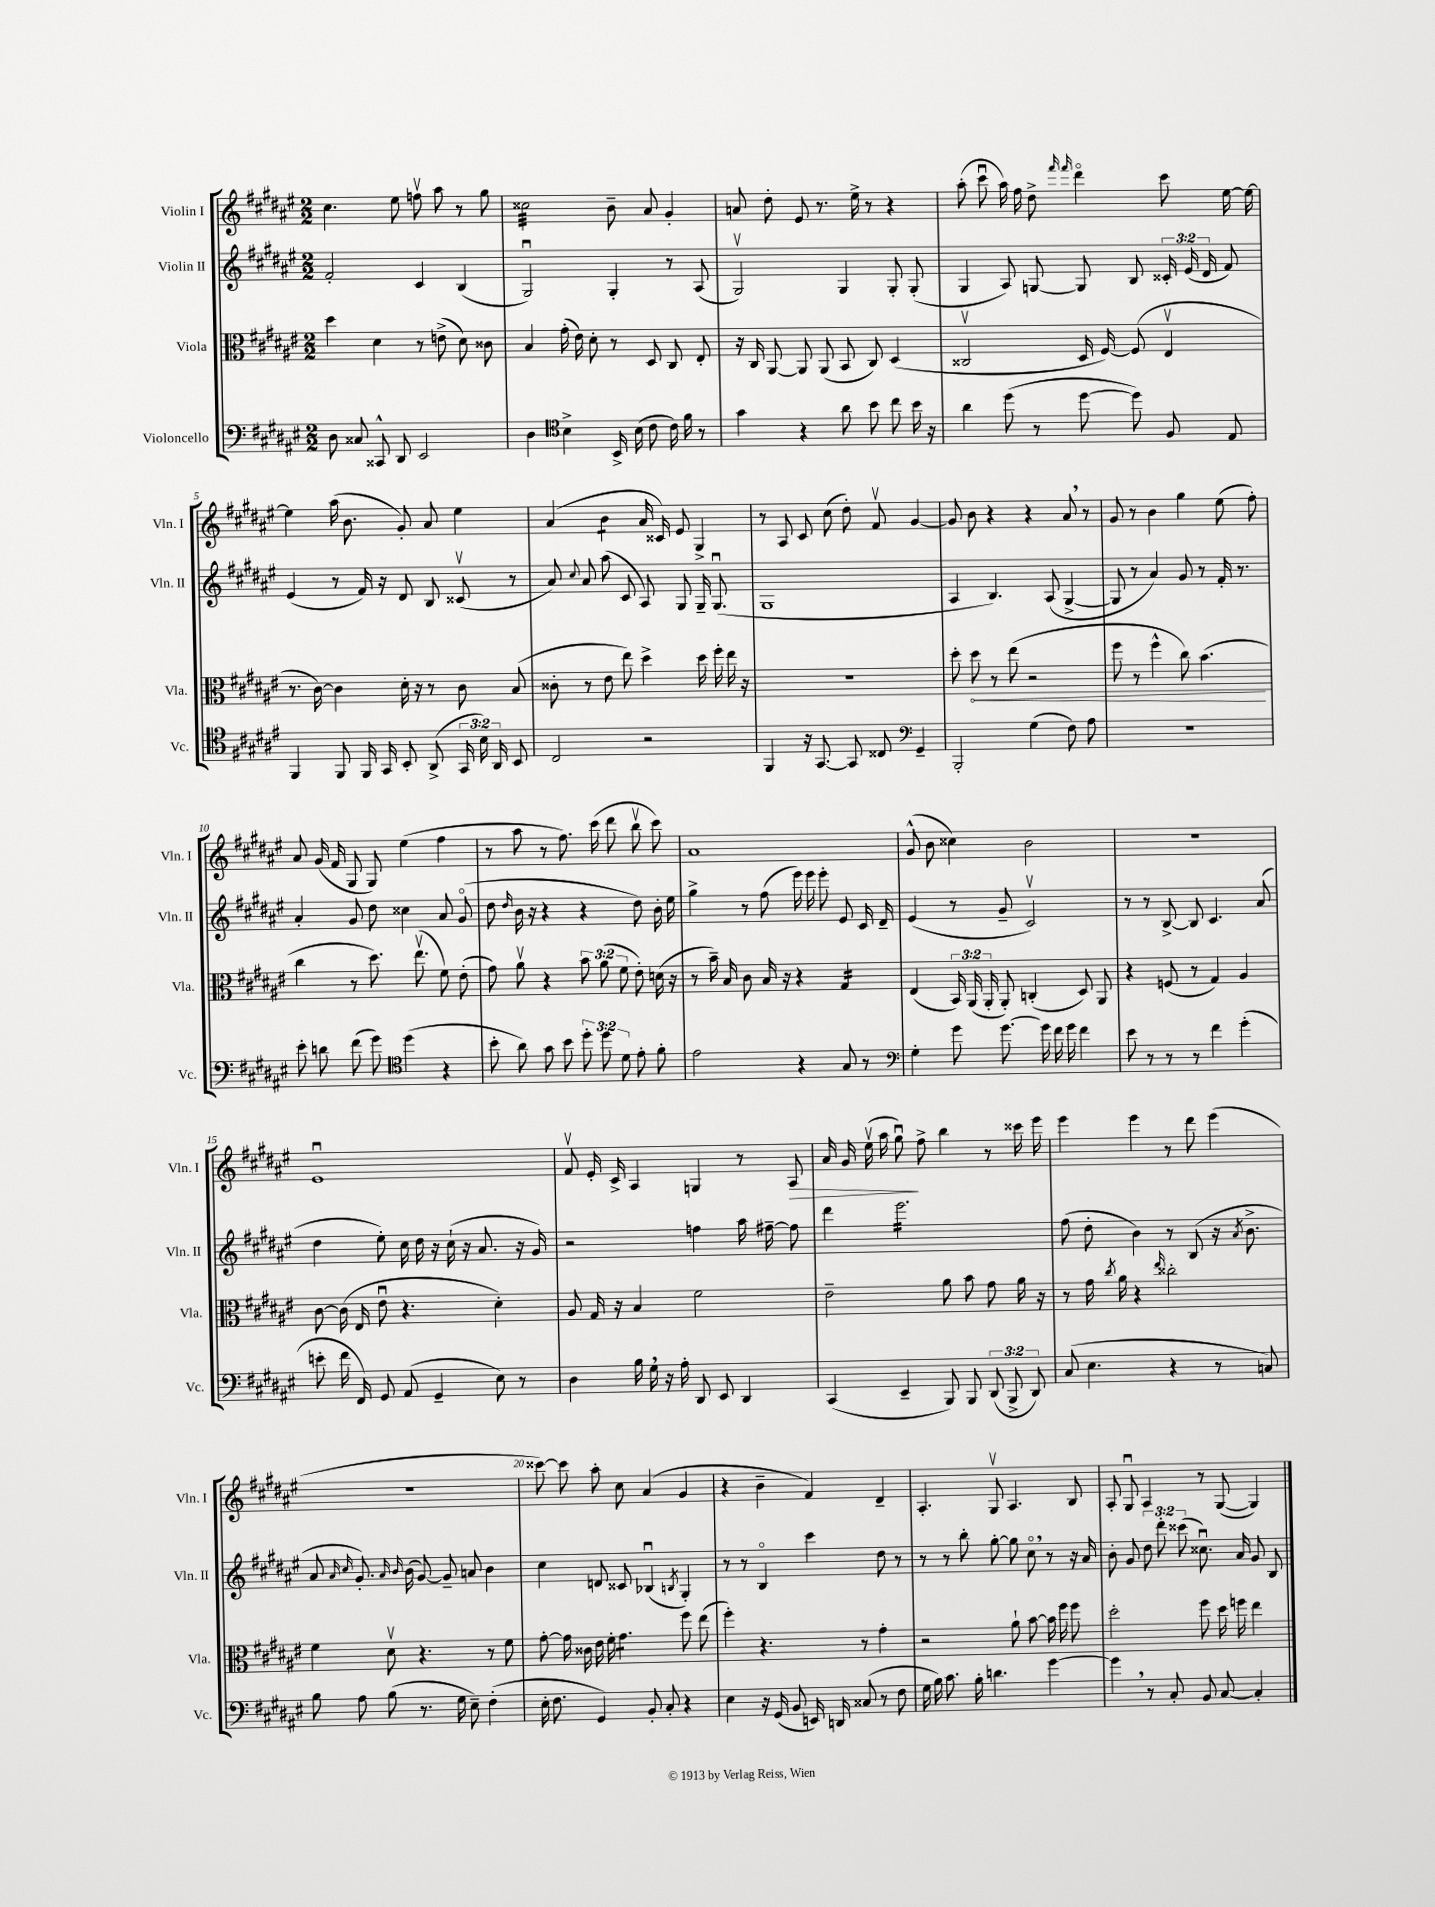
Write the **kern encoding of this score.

**kern	**kern	**kern	**kern
*staff4	*staff3	*staff2	*staff1
*clefF4	*clefC3	*clefG2	*clefG2
*k[f#c#g#d#a#e#]	*k[f#c#g#d#a#e#]	*k[f#c#g#d#a#e#]	*k[f#c#g#d#a#e#]
*M2/2	*M2/2	*M2/2	*M2/2
8D#	4dd#	2f#'	4.cc#
8C##	.	.	.
8CC##^^	4d#	.	.
8DD#	.	.	8ee#
2EE#	8r	4c#	8ffv
.	(8e^	.	8aa#
.	8d#)	(4B	8r
.	8c##	.	8gg#
=	=	=	=
4D#	4B	2G#u)	2cc##
*clefC4	*	*	*
4B^	(16g#'	.	.
.	16e#)	.	.
.	8d#'	.	.
16BB^	8r	4G#'	8b~
(16B	.	.	.
8c#	8D#	.	8a#
16c#)	8C#	8r	4g#'
16f#	.	.	.
8r	8E#'	(8A#	.
=	=	=	=
4g#	16r	2G#v)	8a
.	16C#	.	.
.	[8AA#	.	8dd#'
4r	8AA#]	.	8e#
.	(8AA#	.	8.r
8a#	8BB	4G#	.
.	.	.	16ee#^
8b	8C#)	.	8r
8cc#	(4D#	8G#'	4r
16b	.	(8G#'	.
16r	.	.	.
=	=	=	=
4a#	2C##v	4G#	(8aa#'
.	.	.	8ccc#u
(8dd#	.	8A#)	16aa#)
.	.	.	16ff#
8r	.	[8G	8dd#^
.	.	.	16qqfff#
.	.	.	16qqfff#
[8dd#	16D#	8G]	4ddd#o
.	[16F#)	.	.
8dd#])	(8F#]	8B	.
8F#	4E#v	24c##'	8ccc#
.	.	(24e#	.
.	.	24d#	.
8E#	.	8f#)	[16ee#
.	.	.	16ee#_
=	=	=	=
4FF#	8.r	(4e#	4ee#]
.	[16c#)	.	.
8FF#	4c#]	8r	(16aa#
.	.	.	8.b
16FF#	.	16f#)	.
16GG#	.	16r	.
8BB'	16d#'	8d#	8g#')
.	16r	.	.
(8AA#^	8r	8B	8a#
24GG#	8c#	(8c##v	4ee#
24B)	.	.	.
24AA#	.	.	.
8BB	(8B	8r	.
=	=	=	=
2C#	8c##'	8a#)	(4a#
.	.	8qqcc#	.
.	8r	8a#	.
.	8e#	(8aa#	4b
.	8ee#)	8c#	.
2r	4dd#^	8A#)	16a#
.	.	.	16c##)
.	.	8G#	8e#
.	16dd#	16G#~	4G#^
.	16ff#'	(8.G#u	.
.	16ee#	.	.
.	16r	.	.
=	=	=	=
4FF#	1r	1G#	8r
.	.	.	8A#
16r	.	.	8c#
[8.GG#	.	.	.
.	.	.	(8cc#
8GG#]	.	.	8dd#')
8C##	.	.	8f#v
*clefF4	*	*	*
4GG#~	.	.	[4g#
=	=	=	=
2BBB'	8dd#'	4A#	8g#]
.	8dd#	.	8b
.	8r	4.B)	4r
.	(8ee#	.	.
(4G#	2r	.	4r
.	.	(8A#	.
8F#)	.	[4G#^	8a#
8A#	.	.	8r
=	=	=	=
1r	8ff#	8G#]	8g#
.	8r	8r	8r
.	4ff#^^	4a#)	4b
.	8cc#)	8g#	4gg#
.	(4.b	8r	.
.	.	16f#'	(8ee#
.	.	8.r	.
.	.	.	8ff#')
=	=	=	=
8e#'	4cc#	4a#'	8a#
8d	.	.	(16g#
.	.	.	16f#
(8f#	8r	8g#	8G#
8g#)	8.dd#)	8dd#	8G#)
*clefC4	*	*	*
(4dd#	.	4cc##	(4ee#
.	(8.ee#v	.	.
4r	8f#)	8a#	4ff#
.	(8e#'	(8g#o	.
=	=	=	=
8b'	8g#)	8dd#	8r
.	.	16qqdd#	.
8a#)	8a#v	16b	8aa#
.	.	16r	.
8g#	4r	4r	8r
8b	.	.	8.ff#)
12dd#'	12b	4r	.
.	.	.	(16ccc#
12dd#	(12a#	.	.
.	.	.	8ddd#
12d#	12f#	.	.
8e#'	8e#')	8dd#)	8bbv
8f#'	(16d	16b'	8ccc#)
.	16r	16ee#	.
=	=	=	=
2e#	8r	4gg#^	1a#
.	16b~)	.	.
.	16B	.	.
.	8c#	8r	.
.	16B	(8ff#	.
.	16r	.	.
4r	4r	16eee#)	.
.	.	16eee#	.
.	.	8eee#'	.
8G#	4G#	8e#	.
8r	.	16c#	.
.	.	16d#~	.
=	=	=	=
*clefF4	*	*	*
4G#'	(4E#	(4e#	(8g#^^
.	.	.	8b
8g#	24BB)	8r	4cc##)
.	(24AA#	.	.
.	24AA#'	.	.
[8.g#	8AA#')	8g#~	.
.	(4C'	2c#v)	2b
16g#]	.	.	.
16f#	.	.	.
16g#	.	.	.
4f#	8D#)	.	.
.	8AA#	.	.
=	=	=	=
8e#	4r	8r	1r
8r	.	8r	.
8r	(8F	[8B^	.
8r	8r	8B]	.
4f#	4G#)	4.c#	.
(4g#'	4A#	.	.
.	.	(8a#	.
=	=	=	=
8e'	[8c#	4dd#	1e#u
16f#	(16c#]	.	.
16FF#)	16E#	.	.
8GG#	8e#u	8ee#')	.
(8AA#	4.r	16cc#	.
.	.	16dd#	.
4GG#~	.	16r	.
.	.	(16cc#`	.
.	.	16r	.
.	.	8.a#	.
8E#)	4d#')	.	.
8r	.	16r	.
.	.	16g#)	.
=	=	=	=
4D#	8A#	2r	8f#v
.	16G#	.	16e#'
.	16r	.	16c#^
16B	4B	.	4A#
16G#	.	.	.
16r	.	.	.
16A#'	.	.	.
8DD#	2f#	4ff	4G
8EE#	.	.	.
4DD#	.	16aa#	8r
.	.	[16ff#~	.
.	.	8ff#]	8A#
=	=	=	=
(4CC#	2e#~	4ddd#	16a#
.	.	.	16g#
.	.	.	(16ee#v
.	.	.	16aa#
4EE#~	.	2.eee#	8gg#u)
.	.	.	8ff#^
8BBB)	8a#	.	4bb
8BBB	8b	.	.
(12DD#	8g#	.	8r
12BBB^	.	.	.
.	16a#	.	16ccc##
12DD#)	.	.	.
.	16r	.	16eee#
=	=	=	=
(8C#	8r	(8ff#	4eee#
4.E#	16g#	8dd#'	.
.	8qcc#	.	.
.	16a#	.	.
.	4r	4b)	4eee#
.	16qqee#	.	.
4r	2cc##'	8r	8r
.	.	(8B	8ddd#
8r	.	16r	(4eee#
.	.	8qa#	.
.	.	8.b^	.
8C)	.	.	.
=	=	=	=
8B	4f#	8a#	1r
.	.	16qqa#	.
.	.	16qqcc#	.
8A#	.	8.g#')	.
(8B	8d#v	.	.
.	.	16qqa#	.
.	.	16qqb	.
.	.	(16b	.
8.r	4.r	[8g#)	.
.	.	8g#~]	.
16G#	.	.	.
8E#~)	.	8a	.
(4F#'	8r	4b	.
.	8f#	.	.
=	=	=	=
16E#'	[8g#'	4cc#	[8ccc##)
8.F#	.	.	.
.	16g#]	.	8ccc##]
.	16c##	.	.
4GG#)	16e#	8d	8aa#'
.	16f#'	.	.
.	4.g#	8c##	8cc#
8BB'	.	(4B-u	(4a#
8C#'	.	.	.
.	.	8qB	.
4r	8ff#	4G#')	4g#
.	(8ee#	.	.
=	=	=	=
4E#	4ff#')	8r	4r
.	.	8r	.
16r	4.r	4Bo	4b~
(16GG#	.	.	.
8BB	.	.	.
16EE)	.	4ccc#	4f#)
16DD	.	.	.
(8C##	8r	.	.
8r	4g#'	8dd#	4d#~
8F#	.	8r	.
=	=	=	=
16G#	2r	8r	4.A#'
16B)	.	.	.
8.c#	.	8r	.
.	.	8bb'	.
16B'	.	.	.
4.d	.	[8gg#'	8G#v
.	8a#`	8gg#]	4.A#
.	[8b	8cc#o	.
[4g#	16b]	8r	.
.	16ff#	.	.
.	8ff#	16r	8B
.	.	16a#	.
=	=	=	=
4g#]	2dd#'	8b'	8A#'
.	.	8g#	8G#u
8r	.	12dd#	4A#
.	.	12ddd#'	.
8C#'	.	.	.
.	.	(12ccc##	.
8BB	8ff#	8.cc##u)	8r
[8C#	16dd#	.	([8G#
.	16ff	16a#	.
4C#']	4ee#	8g#	4G#])
.	.	8B	.
==	==	==	==
*-	*-	*-	*-
